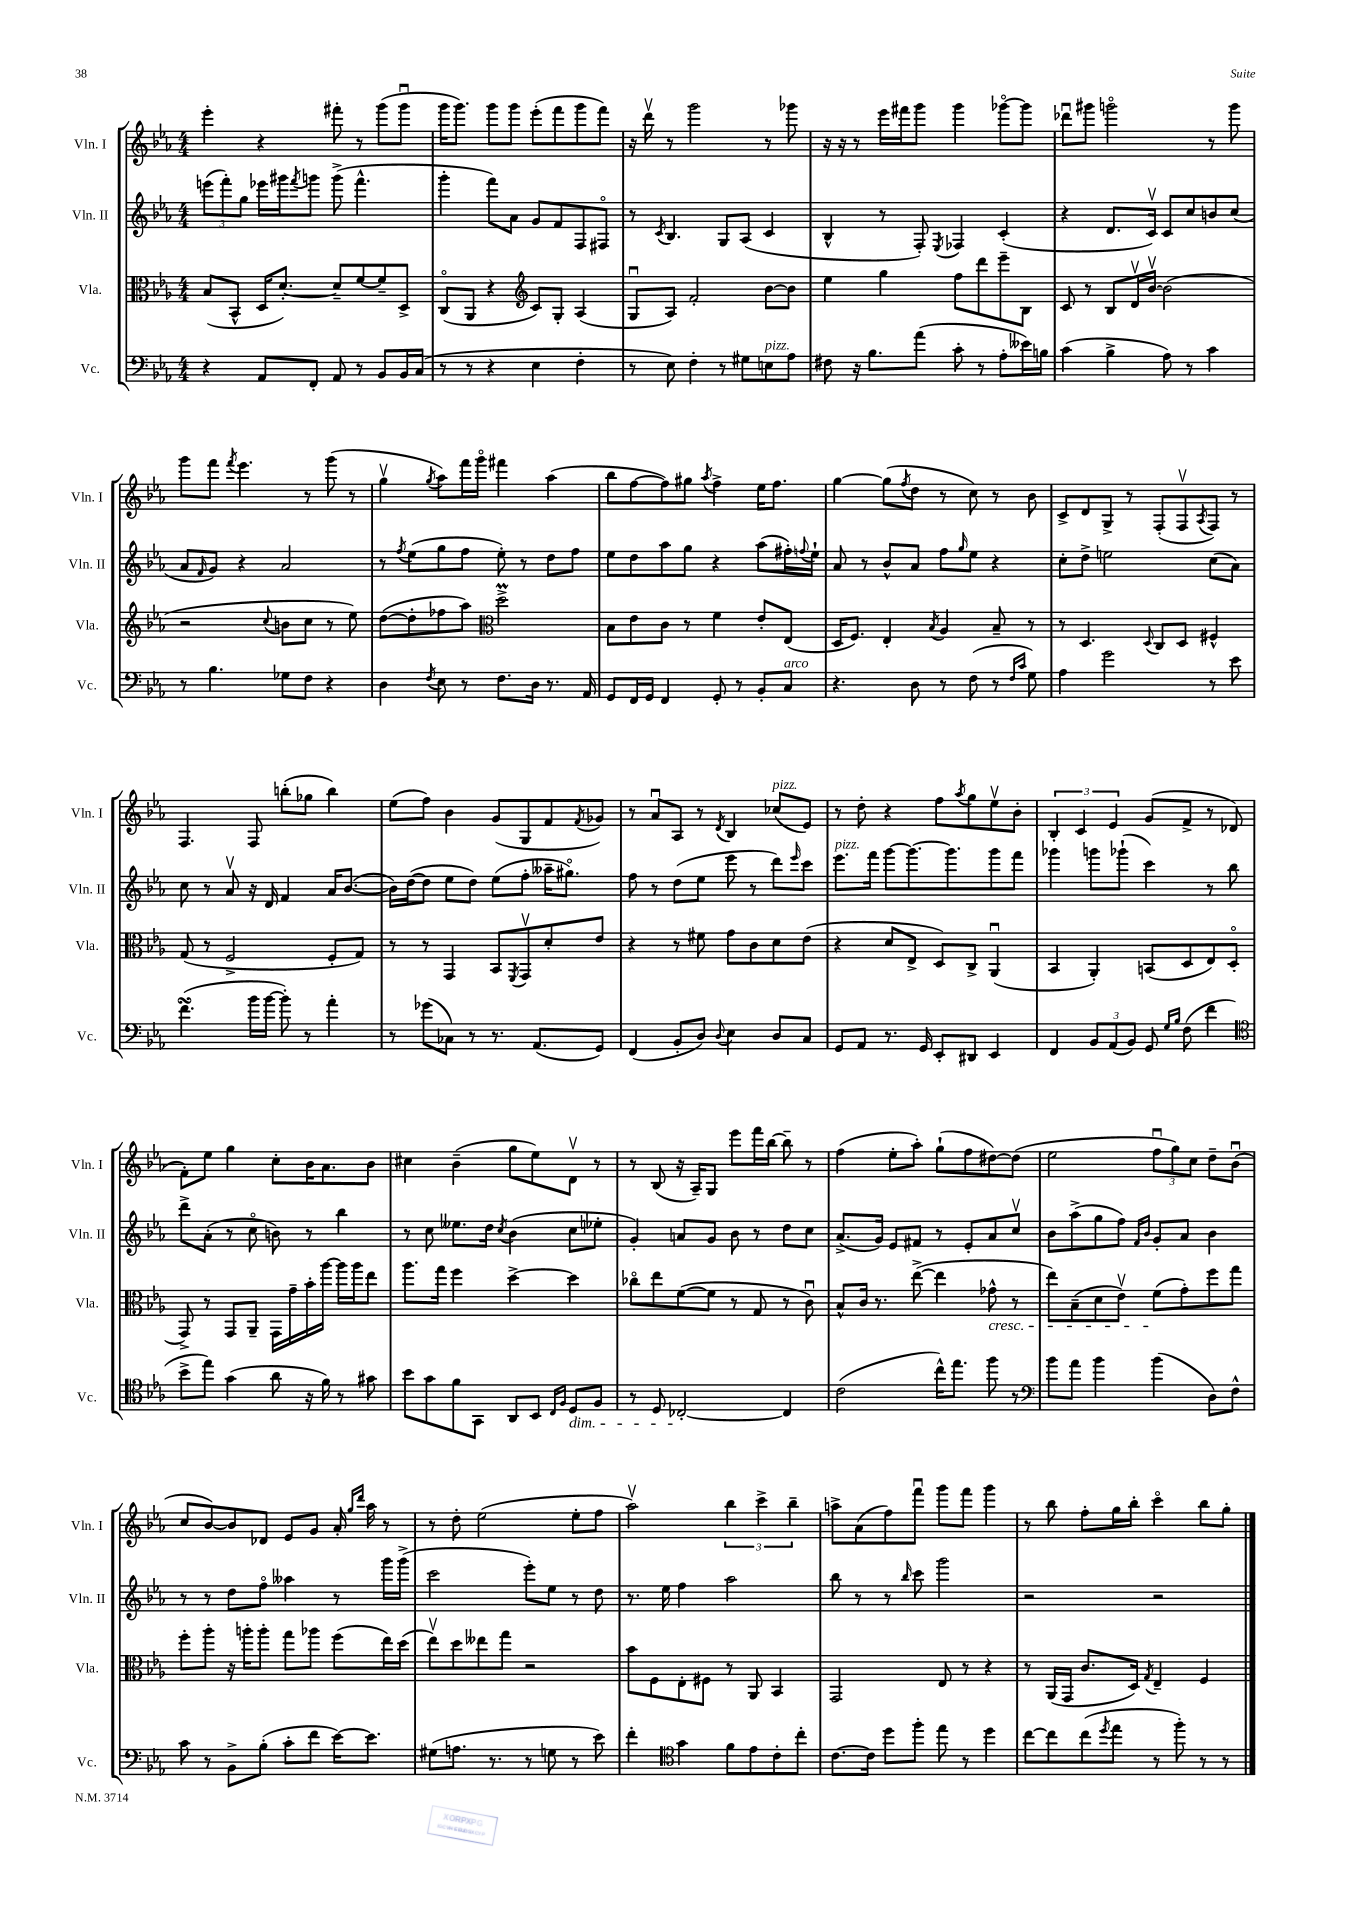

**kern	**kern	**kern	**kern
*part4	*part3	*part2	*part1
*staff4	*staff3	*staff2	*staff1
*I"Vc.	*I"Vla.	*I"Vln. II	*I"Vln. I
*I'Vc.	*I'Vla.	*I'Vln. II	*I'Vln. I
*clefF4	*clefC3	*clefG2	*clefG2
*k[b-e-a-]	*k[b-e-a-]	*k[b-e-a-]	*k[b-e-a-]
*M4/4	*M4/4	*M4/4	*M4/4
=51	=51	=51	=51
4r	(8B-/L	(12eeen\L	4eee-'\
.	.	12fff'\)	.
.	8BB-^^/J	.	.
.	.	12gg\J	.
8AA-/L	16D/KL	16eee-X\LL	4r
.	[8.d'/J)	16ggg#X\J	.
.	.	8qfff/	.
8FF'/J	.	8gggn\J	.
8AA-/	8d~/L]	(8ggg^\	8fff#X'\
8r	[8f/	4.fff^^\	8r
8BB-/L	8f~/]	.	(8ggg\L
16BB-/L	8D^/J	.	8gggu\J
(16C/JJ	.	.	.
=52	=52	=52	=52
8r	(8C/L	4ggg'\	16ggg\KL
.	.	.	8.ggg\J)
8r	8AA-/J	.	.
4r	4r	8fff\L)	8ggg\L
.	.	8a-\J	8ggg\J
*	*clefG2	*	*
4E-\	8c/L)	8g/L	(8eee-'\L
.	8G'/J	8f/	8fff\
4F'\	(4A-/	8F/	8ggg\
.	.	8F#X/J	8fff\J)
=53	=53	=53	=53
8r	8Gu/L	8r	16r
.	.	.	16dddv\
.	.	8qc/	.
8E-\)	8A-/J)	4.B-/	8r
4F'\	2f'/	.	2ggg\
8r	.	8G/L	.
8G#X\L	.	(8A-/J	.
!LO:TX:a:i:t=pizz.	!	!	!
8En\	[8b-\L	4c/	8r
8A-\J	8b-\J]	.	8ggg-X\
=54	=54	=54	=54
8F#X\	4ee-\	4B-^^/	16r
.	.	.	16r
16r	.	.	8r
8.B-\L	.	.	.
.	4gg\	8r	16eee-\LL
.	.	.	16fff#X\J
(8a-\J	.	8F'/)	8ggg\J
.	.	8qE-/	.
8c'\	8ff\L	4F-X/	4ggg\
8r	8ddd\	.	.
8A-'\L	8eee-~\	(4c'/	[8ggg-X\L
16e--X\L)	8B-\J	.	8ggg-\J]
16Bn\JJ	.	.	.
=55	=55	=55	=55
(4c\	8c/	4r	8ddd-Xu\L
.	8r	.	8ggg#X\J
4B-^\	8B-/L	8.d/L	2gggn\
.	16dv/L	.	.
.	[16b-v/JJ	16cv/Jk)	.
8A-\)	(2b-\]	8c/L	.
8r	.	8cc/	.
4c\	.	8bn/	8r
.	.	(8cc/J	8ggg\
!!LO:LB:g=z
=56	=56	=56	=56
8r	2r	8a-/L	8ggg\L
.	.	16qqf/	.
4.B-\	.	8g/J)	8fff\J
.	.	.	8qfff/
.	.	4r	4.eee-\
.	8qqcc/	.	.
8G-X\L	8bn\L	2a-/	.
8F\J	8cc\J	.	8r
4r	8r	.	(8ggg\
.	8ee-\)	.	8r
=57	=57	=57	=57
4D\	([8dd\L	8r	4ggv\
.	.	8qff/	.
.	8dd'\]	(8ee-\L	.
8qF/	.	.	8qgg/
8E-\	8ff-X\	8gg\	8aa-\L)
8r	8aa-\J)	8ff\J	16fff\L
.	.	.	16ggg\JJ
*	*clefC3	*	*
8.F\L	2ddm^\	8ee-'\)	4fff#X\
.	.	8r	.
16D\Jk	.	.	.
8.r	.	8dd\L	(4aa-\
.	.	8ff\J	.
16AA-/	.	.	.
=58	=58	=58	=58
8GG/L	8B-\L	8ee-\L	8bb-\L
16FF/L	8e-\	8dd\	[8ff\
16GG/JJ	.	.	.
4FF/	8c\J	8aa-\	8ff\])
.	8r	8gg\J	8gg#X\J
.	.	.	8qaa-/
8GG'/	4f\	4r	4ff^\
8r	.	.	.
8BB-'/L	8e-'/L	(8aa-\L	16ee-\KL
.	.	.	8.ff\J
!LO:TX:a:i:t=arco	!	!	!
8C/J	(8E-/J	16ff#X'\L)	.
.	.	8qqffn/	.
.	.	16ee-`\JJ	.
=59	=59	=59	=59
4.r	16D/KL	8a-/	[4gg\
.	8.F/J)	.	.
.	.	8r	.
.	4E-'/	8b-^^/L	(8gg\L]
.	.	.	8qff/
8D\	.	8a-/J	8dd\J
.	8qB-/	.	.
8r	4A-/	8ff\L	8r
.	.	16qqgg/	.
(8F\	.	8ee-\J	8cc\)
8r	8B-~/	4r	8r
16qqF/LL	.	.	.
16qqc/JJ	.	.	.
8G\)	8r	.	8b-\
=60	=60	=60	=60
4A-\	8r	8cc'\L	8c^/L
.	4.D/	8dd^\J	8d/
2g\	.	2een\	8G^/J
.	.	.	8r
.	8qqD/	.	.
.	8C/L	.	(8F'/L
.	8D/J	.	8Fv/
.	.	.	8qA-/
8r	4F#X^^/	(8cc\L	8F/J)
8e-\	.	8a-\J)	8r
!!LO:LB:g=z
=61	=61	=61	=61
(4.fsSSS\	(8G/	8cc\	4.F/
.	8r	8r	.
.	2F^/	8a-v/	.
16b-\LL	.	16r	8F/
[16b-\JJ	.	16d/	.
8b-'\])	.	4f/	(8bbn'\L
8r	.	.	8gg-X\J
4a-'\	8F'/L	16a-/KL	4bb\)
.	.	([8.b-/J	.
.	8G/J)	.	.
=62	=62	=62	=62
8r	8r	16b-\LL])	(8ee-\L
.	.	([16dd\J	.
(8g-X\L	8r	8dd\J]	8ff\J)
8C-X\J)	4GG/	8ee-\L	4b-\
8r	.	8dd\J)	.
8.r	8BB-/L	(8ee-\L	(8g/L
.	8qFF/	.	.
.	8GGv/	8ff'\J	8G/
(8.AA-/L	.	.	.
.	8d'/	16aa--X~\KL	8f/
.	.	8.gg#X\J)	.
.	.	.	8qf/
8GG/J)	8e-/J	.	8g-X/J)
=63	=63	=63	=63
(4FF/	4r	8ff\	8r
.	.	8r	8a-u/L
8BB-'/L	8r	(8dd\L	8A-/J
8D/J)	8f#X\	8ee-\J	8r
8qqD/	.	.	8qd/
4E-\	8g\L	8eee-\	4B-/
.	8c\	8r	.
!	!	!	!LO:TX:a:i:t=pizz.
8D/L	8d\	8ddd\L)	(8cc-X/L
.	.	16qqeee-/	.
8C/J	(8e-\J	8ccc\J	8e-/J)
=64	=64	=64	=64
!	!	!LO:TX:a:i:t=pizz.	!
8GG/L	4r	8.eee-\L	8r
8AA-/J	.	.	8dd'\
.	.	16fff\Jk	.
8.r	8d/L	[8ggg\L	4r
.	8E-^/J	8.ggg\_	.
16GG/	.	.	.
8EE-'/L	8D/L)	.	8ff\L
.	.	8.ggg\]	.
.	.	.	8qaa-/
8DD#X/J	8C^/J	.	8gg\
4EE-/	(4AA-u/	8ggg\	8ee-v\
.	.	8fff\J	8b-'\J
=65	=65	=65	=65
4FF/	4BB-/	4ggg-X\	6B-'/
.	.	.	6c/
12BB-/L	4AA-'/)	8gggn\L	.
(12AA-/	.	.	6e-/
.	.	(8ggg-X`\J	.
12BB-/J)	.	.	.
8GG/	(8BBn/L	4ccc\)	(8g/L
16qqG/LL	.	.	.
16qqB-/JJ	.	.	.
(8F\	8D/	.	8f^/J
4f\	8E-/)	8r	8r
.	(8D/J	8bb-\	8d-X/
!!LO:LB:g=z
=66	=66	=66	=66
*clefC4	*	*	*
8b-^\L	8GG^/)	8ddd^\L	8f'\L)
8ee-\J)	8r	(8a-'\J	8ee-\J
(4g\	8GG/L	8r	4gg\
.	8AA-~/J	8cc\	.
8a-\	16GG\LL	8bn\)	8cc'\L
.	16g~\	.	.
16r	16b-'\	8r	16b-\K
16f\)	[16aa-\JJ	.	8.a-\
8r	16aa-\LL]	4bb-\	.
.	16aa-\J	.	.
8g#X\	8ee-\J	.	8b-\J
=67	=67	=67	=67
8b-\L	8.aa-\L	8r	4cc#X\
8g\	.	8cc\	.
.	16gg\Jk	.	.
8f\	4ff\	8.ee--X\L	(4b-~\
8GG\J	.	.	.
.	.	16dd\Jk	.
.	.	8qcc/	.
8AA-/L	[4dd^\	(4b-\	8gg\L
8BB-/J	.	.	8ee-\)
16qqC/LL	.	.	.
16qqF/JJ	.	.	.
!LO:TX:b:i:t=dim.	!	!	!
8D/L	4dd\]	8cc\L	8dv\J
8F/J	.	8ee-X'\J	8r
=68	=68	=68	=68
8r	8cc-X\L	4g'/)	8r
8D/	8ee-\	.	(8B-/
[2C-X'/	([8f\	8an/L	16r
.	.	.	16A-~/KL)
.	8f\J]	8g/J	8G/J
.	8r	8b-\	8eee-\L
.	8G/	8r	16fff\L
.	.	.	[16bb-\JJ
4C-/]	8r	8dd\L	8bb-~\]
.	8cu\)	8cc\J	8r
=69	=69	=69	=69
(2c\	8B-^^/L	(8.a-^/L	(4ff\
.	16c/Jk	.	.
.	8.r	16g/Jk)	.
.	.	8e-/L	8ee-'\L
.	([8ee-^\	8f#X/J	8aa-'\J)
16cc^^\KL)	4ee-\]	8r	(8gg`\L
8.ee-\J	.	.	.
.	.	8e-'/L	8ff\
!	!LO:TX:b:i:t=cresc.	!	!
8ff\	8g-X^^\	8a-/	[8dd#X\)
8r	8r	8ccv/J	(8dd#\J]
=70	=70	=70	=70
*clefF4	*	*	*
8b-\L	8ee-\L)	8b-\L	2ee-\
8a-\J	(8B-~\	(8aa-^\	.
4b-\	8d\	8gg\	.
.	8e-v\J)	8ff\J)	.
.	.	16qqf/LL	.
.	.	16qqb-/JJ	.
(4b-\	(8f\L	8g'/L	12ffu\L
.	.	.	12gg\)
.	8g'\)	8a-/J	.
.	.	.	12cc\J
8D\L)	8ff\	4b-\	8dd~\L
8F^^\J	8gg\J	.	(8b-u\J
!!LO:LB:g=z
=71	=71	=71	=71
8c\	8ff'\L	8r	8cc/L
8r	8aa-'\J	8r	[8b-/)
8BB-^\L	16r	8dd\L	8b-/]
.	16aan'\KL	.	.
(8B-'\J	8aa'\J	8ff\J	8d-X/J
8c'\L	8gg\L	4aa--X\	8e-/L
8f\J	8aa-X\J	.	8g/J
[16e-\KL)	(8ff\L	8r	16a-'/
.	.	.	16qqgg/LL
.	.	.	16qqddd/JJ
8.e-\J]	.	.	16aa-\
.	16ee-\L)	16ggg\LL	8r
.	(16dd\JJ	(16ggg^\JJ	.
=72	=72	=72	=72
(8G#X\L	8ee-v\L)	2ccc\	8r
8.An\J	8dd\	.	8dd'\
.	8ee--X\	.	(2ee-\
8.r	.	.	.
.	8gg\J	.	.
8r	2r	8eee-'\L)	.
8Gn\	.	8ee-\J	.
8r	.	8r	8ee-'\L
8e-\)	.	8dd\	8ff\J
=73	=73	=73	=73
4f'\	8b-\L	8.r	2aa-v\)
.	8F\	.	.
.	.	16ee-\	.
*clefC4	*	*	*
4g\	8E-'\	4ff\	.
.	8F#X\J	.	.
8f\L	8r	2aa-\	6bb-\
8e-\	8AA-/	.	.
.	.	.	6ccc^\
8c'\	4BB-/	.	.
.	.	.	6bb-~\
8cc'\J	.	.	.
=74	=74	=74	=74
[8.c\L	2GG/	8bb-\	8aan^\L
.	.	8r	(8a-\
16c\Jk]	.	.	.
8dd\L	.	8r	8ff\)
.	.	16qqbb-/	.
8ff'\J	.	8ccc\	8fffu\J
8ee-\	8E-/	2ggg\	8ggg\L
8r	8r	.	8fff\J
4dd\	4r	.	4ggg\
=75	=75	=75	=75
[8cc\L	8r	2r	8r
8cc\]	(16AA-/LL	.	8bb-\
.	16GG/JJ	.	.
(8cc\	8.c/L	.	8ff'\L
8qdd/	.	.	.
8ee-\J	.	.	16gg\L
.	16D/Jk)	.	16bb-'\JJ
.	8qG/	.	.
8r	4E-~/	2r	4ccc\
8ff'\)	.	.	.
8r	4F/	.	8bb-\L
8r	.	.	8gg'\J
==	==	==	==
*-	*-	*-	*-
